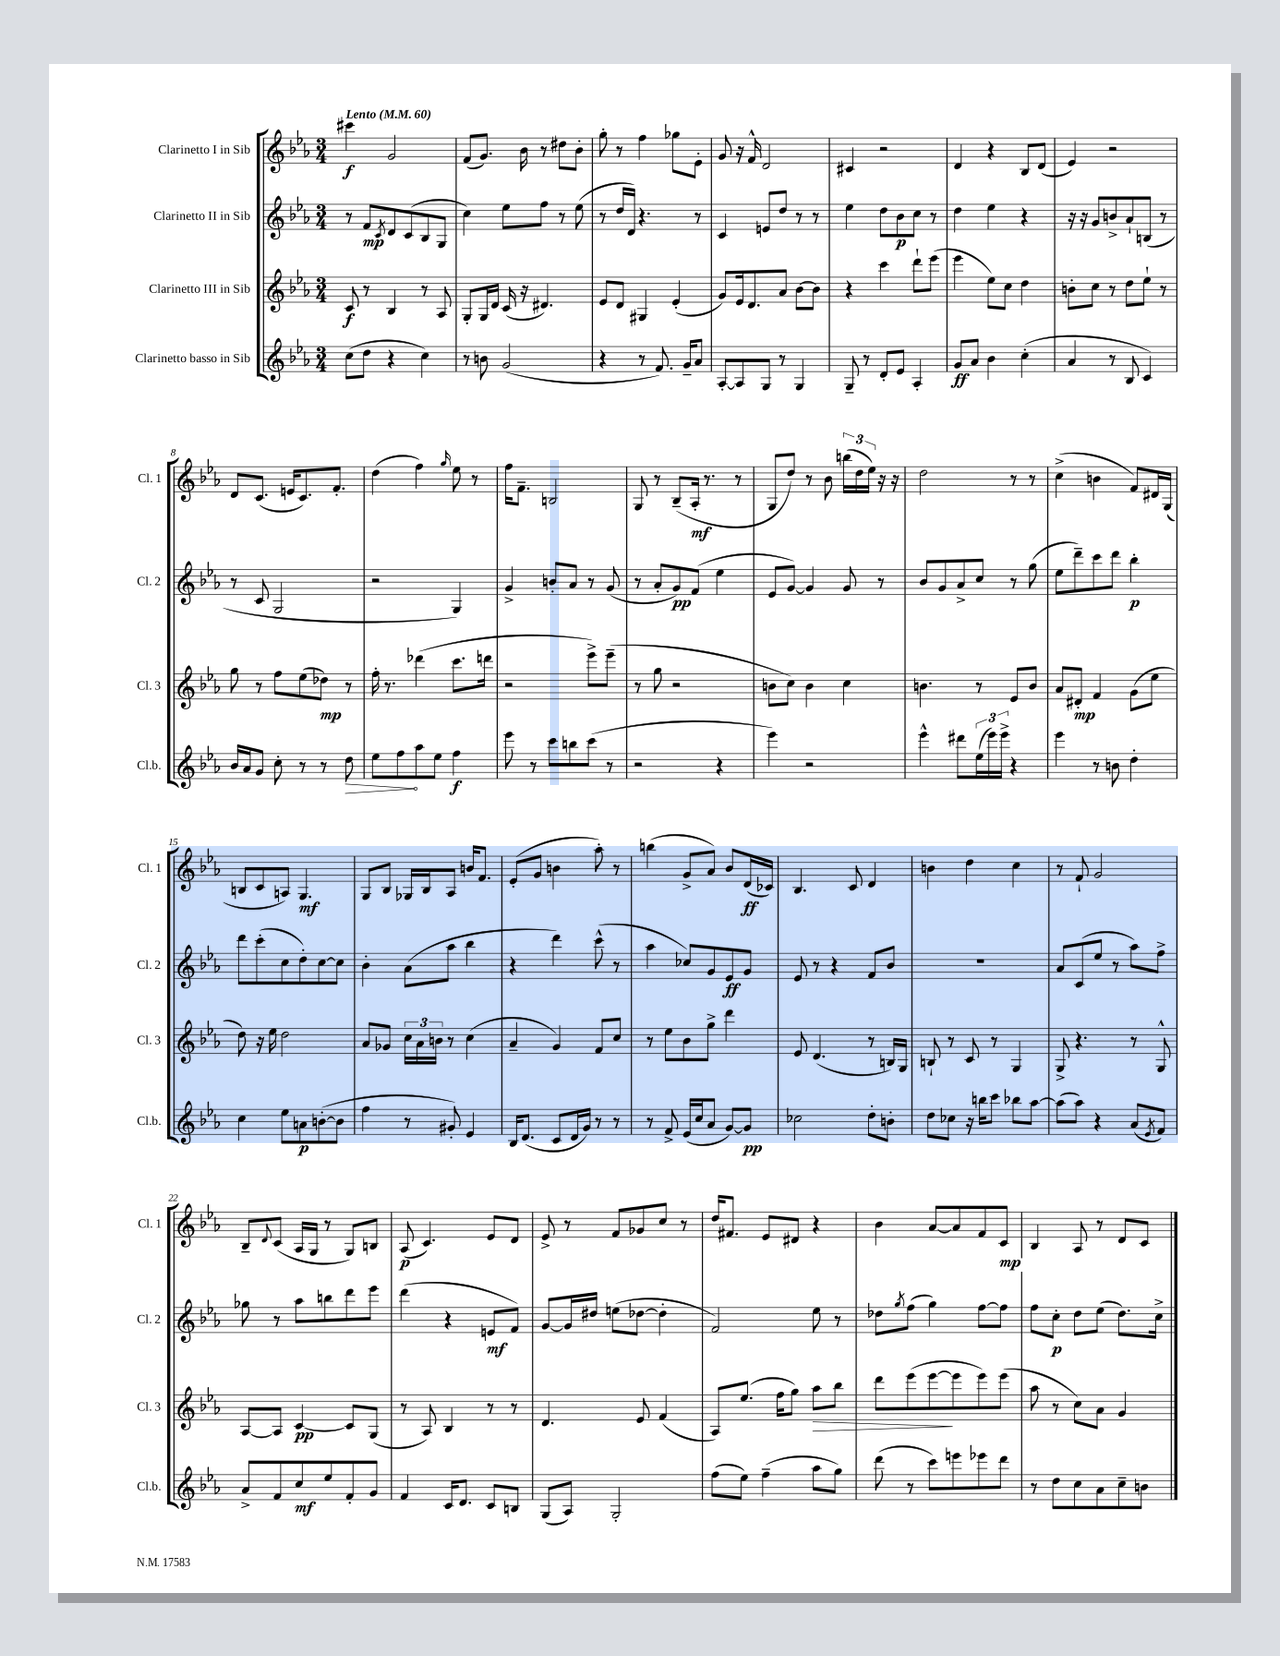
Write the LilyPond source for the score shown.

<<
\new StaffGroup <<
\new Staff = "s0" \with { instrumentName = "Clarinetto I in Sib" shortInstrumentName = "Cl. 1" } {
    \clef treble \key ees \major \numericTimeSignature \time 3/4 \tempo "Lento" 4 = 60
    cis'''4\f g'2 |
    f'8( g'8.) bes'16 r8 dis''8 bes'8-. |
    g''8-. r8 f''4 ges''8 ees'8-. |
    g'8 r16 f'16-^ d'2 |
    cis'4 r2 |
    d'4 r4 bes8 d'8( |
    ees'4) r2 |
    d'8 c'8.( e'16 c'8.) f'8.-. |
    d''4( f''4) \grace { g''16 } ees''8 r8 |
    f''16 f'8.-- b2 |
    g8 r8 bes8--( aes16-.\mf r8. r8 |
    g8 d''8) r8 bes'8 \tuplet 3/2 { b''16( d''16 ees''16) } r16 r16 |
    d''2 r8 r8 |
    c''4->( b'4 f'8) dis'16 g16( |
    b8 c'8 a8) g4.\mf |
    g8 bes8 ges16 bes16 aes8 b'16 f'8. |
    ees'8-.( g'8 b'4 aes''8-.) r8 |
    b''4( g'8-> aes'8) bes'8 d'16\ff( ces'16) |
    bes4. c'8 d'4 |
    b'4 d''4 c''4 |
    r8 f'8-! g'2 |
    bes8-- \appoggiatura { d'8 } c'8( aes16 g16 r8 g8) b8 |
    aes8\p( c'4.) ees'8 d'8 |
    ees'8-> r8 f'8 ges'8 c''8 r8 |
    d''16 fis'8. ees'8 dis'8 r4 |
    bes'4 aes'8~ aes'8 f'8 c'8\mp |
    bes4 aes8 r8 d'8 c'8 \bar "|." |
}
\new Staff = "s1" \with { instrumentName = "Clarinetto II in Sib" shortInstrumentName = "Cl. 2" } {
    \clef treble \key ees \major \numericTimeSignature \time 3/4
    r8 f'8\mp \acciaccatura { c'8 } d'8 c'8( bes8 g8 |
    c''4) ees''8 f''8 r8 ees''8( |
    r8 d''16 d'16) r4. r8 |
    c'4 e'8 d''8 r8 r8 |
    ees''4 d''8 bes'8\p c''8 r8 |
    d''4 ees''4 r4 |
    r16 r16 g'8 b'8-> aes'8-! b8( r8 |
    r8 c'8 g2 |
    r2 g4) |
    g'4-> b'8-. aes'8 r8 g'8( |
    r8 aes'8-. g'8\pp) f'8( ees''4 |
    ees'8 g'8~) g'4 g'8 r8 |
    bes'8 g'8 aes'8-> c''8 r8 g''8( |
    ees''8 d'''8--) c'''8 d'''8 bes''4-.\p |
    d'''8 c'''8-.( c''8 d''8-.) c''8~ c''8 |
    bes'4-. aes'8( aes''8 bes''4 |
    r4 d'''4) c'''8-^( r8 |
    aes''4 ces''8) g'8 ees'8\ff g'8 |
    ees'8 r8 r4 f'8 bes'8 |
    R2. |
    aes'8 c'8( ees''8 r8 aes''8) f''8-> |
    ges''8 r8 aes''8 b''8 d'''8 ees'''8 |
    d'''4( r4 e'8\mf f'8) |
    g'8~ g'16 dis''16 e''8( des''8~ des''4-. |
    f'2) ees''8 r8 |
    des''8 \acciaccatura { g''8 } f''8( g''4) f''8~ f''8 |
    f''8 c''8-.\p d''8 ees''8( d''8.) c''16-> \bar "|." |
}
\new Staff = "s2" \with { instrumentName = "Clarinetto III in Sib" shortInstrumentName = "Cl. 3" } {
    \clef treble \key ees \major \numericTimeSignature \time 3/4
    c'8\f r8 bes4 r8 aes8 |
    g8-. g16 d'16 c'16( r16 dis'4.) |
    ees'8 d'8 gis4 ees'4-.( |
    g'8) ees'16 d'8. aes'8 bes'8~ bes'8 |
    r4 c'''4 d'''8-! ees'''8( |
    ees'''4 ees''8) c''8 d''4 |
    b'8-. c''8 r8 d''8 ees''8-! r8 |
    g''8 r8 f''8 ees''8( des''8\mp) r8 |
    f''16-. r8. des'''4( c'''8. d'''16 |
    r2 ees'''8->) ees'''8--( |
    r8 g''8 r2 |
    b'8 c''8) b'4 c''4 |
    b'4. r8 ees'8 b'8 |
    aes'8 dis'8-.\mp f'4 g'8( ees''8 |
    d''8) r16 ees''16 d''2 |
    aes'8 ges'8 \tuplet 3/2 { c''16 aes'16 b'16 } r8 c''4( |
    aes'4-- g'4) f'8 c''8 |
    r8 ees''8 bes'8 g''8-> d'''4 |
    ees'8 d'4.( r8 b16) g16 |
    b8-! r8 c'8 r8 g4 |
    g8-> r4. r8 g8-^ |
    aes8~ aes8 c'4~\pp c'8 g8( |
    r8 aes8) bes4 r8 r8 |
    d'4. ees'8 f'4( |
    aes8) ees''8.( f''16 g''8) aes''8\> bes''8 |
    d'''8 ees'''8( ees'''8~\! ees'''8 ees'''8) ees'''8( |
    aes''8 r8 c''8) aes'8 g'4 \bar "|." |
}
\new Staff = "s3" \with { instrumentName = "Clarinetto basso in Sib" shortInstrumentName = "Cl.b." } {
    \clef treble \key ees \major \numericTimeSignature \time 3/4
    c''8( d''8 r4 c''4) |
    r8 b'8 g'2( |
    r4 r8 f'8.) g'16-- aes'8 |
    aes8~-. aes8 g8 r8 g4 |
    g8-- r8 d'8-. ees'8 aes4-. |
    g'8\ff aes'8 bes'4 c''4-.( |
    aes'4 r8 bes8 c'4) |
    bes'16 aes'16 g'8 c''8-. r8 r8 \once \override Hairpin.circled-tip = ##t d''8\> |
    ees''8 f''8\! aes''8 ees''8 f''4\f |
    ees'''8 r8 c'''8 b''8 c'''8( r8 |
    r2 r4 |
    ees'''4) r2 |
    ees'''4-^ dis'''8 \tuplet 3/2 { ees''16( ees'''16) ees'''16-> } r4 |
    ees'''4 r8 b'8 d''4-. |
    c''4 ees''8 a'8\p b'8~-.( b'8 |
    f''4 r8 gis'8-.) ees'4 |
    bes16 d'8.( c'8 d'16 g'16) r8 r8 |
    r8 f'8-> ees'16( c''16 aes'8 g'8~) g'8\pp |
    ces''2 d''8-. b'8-. |
    d''8 ces''8 r16 b''16 c'''8 bes''8 aes''8~ |
    aes''8( aes''8) r4 aes'8( \acciaccatura { ees'8 } f'8) |
    aes'8-> f'8 c''8\mf ees''8 f'8-. g'8 |
    f'4 c'16 d'8. c'8 b8 |
    g8( aes8) g2-. |
    f''8( ees''8) f''4--( aes''8 g''8) |
    d'''8( r8 c'''8) e'''8 ees'''8 d'''8 |
    r8 d''8 c''8 aes'8 c''8-- b'8 \bar "|." |
}
>>
>>
